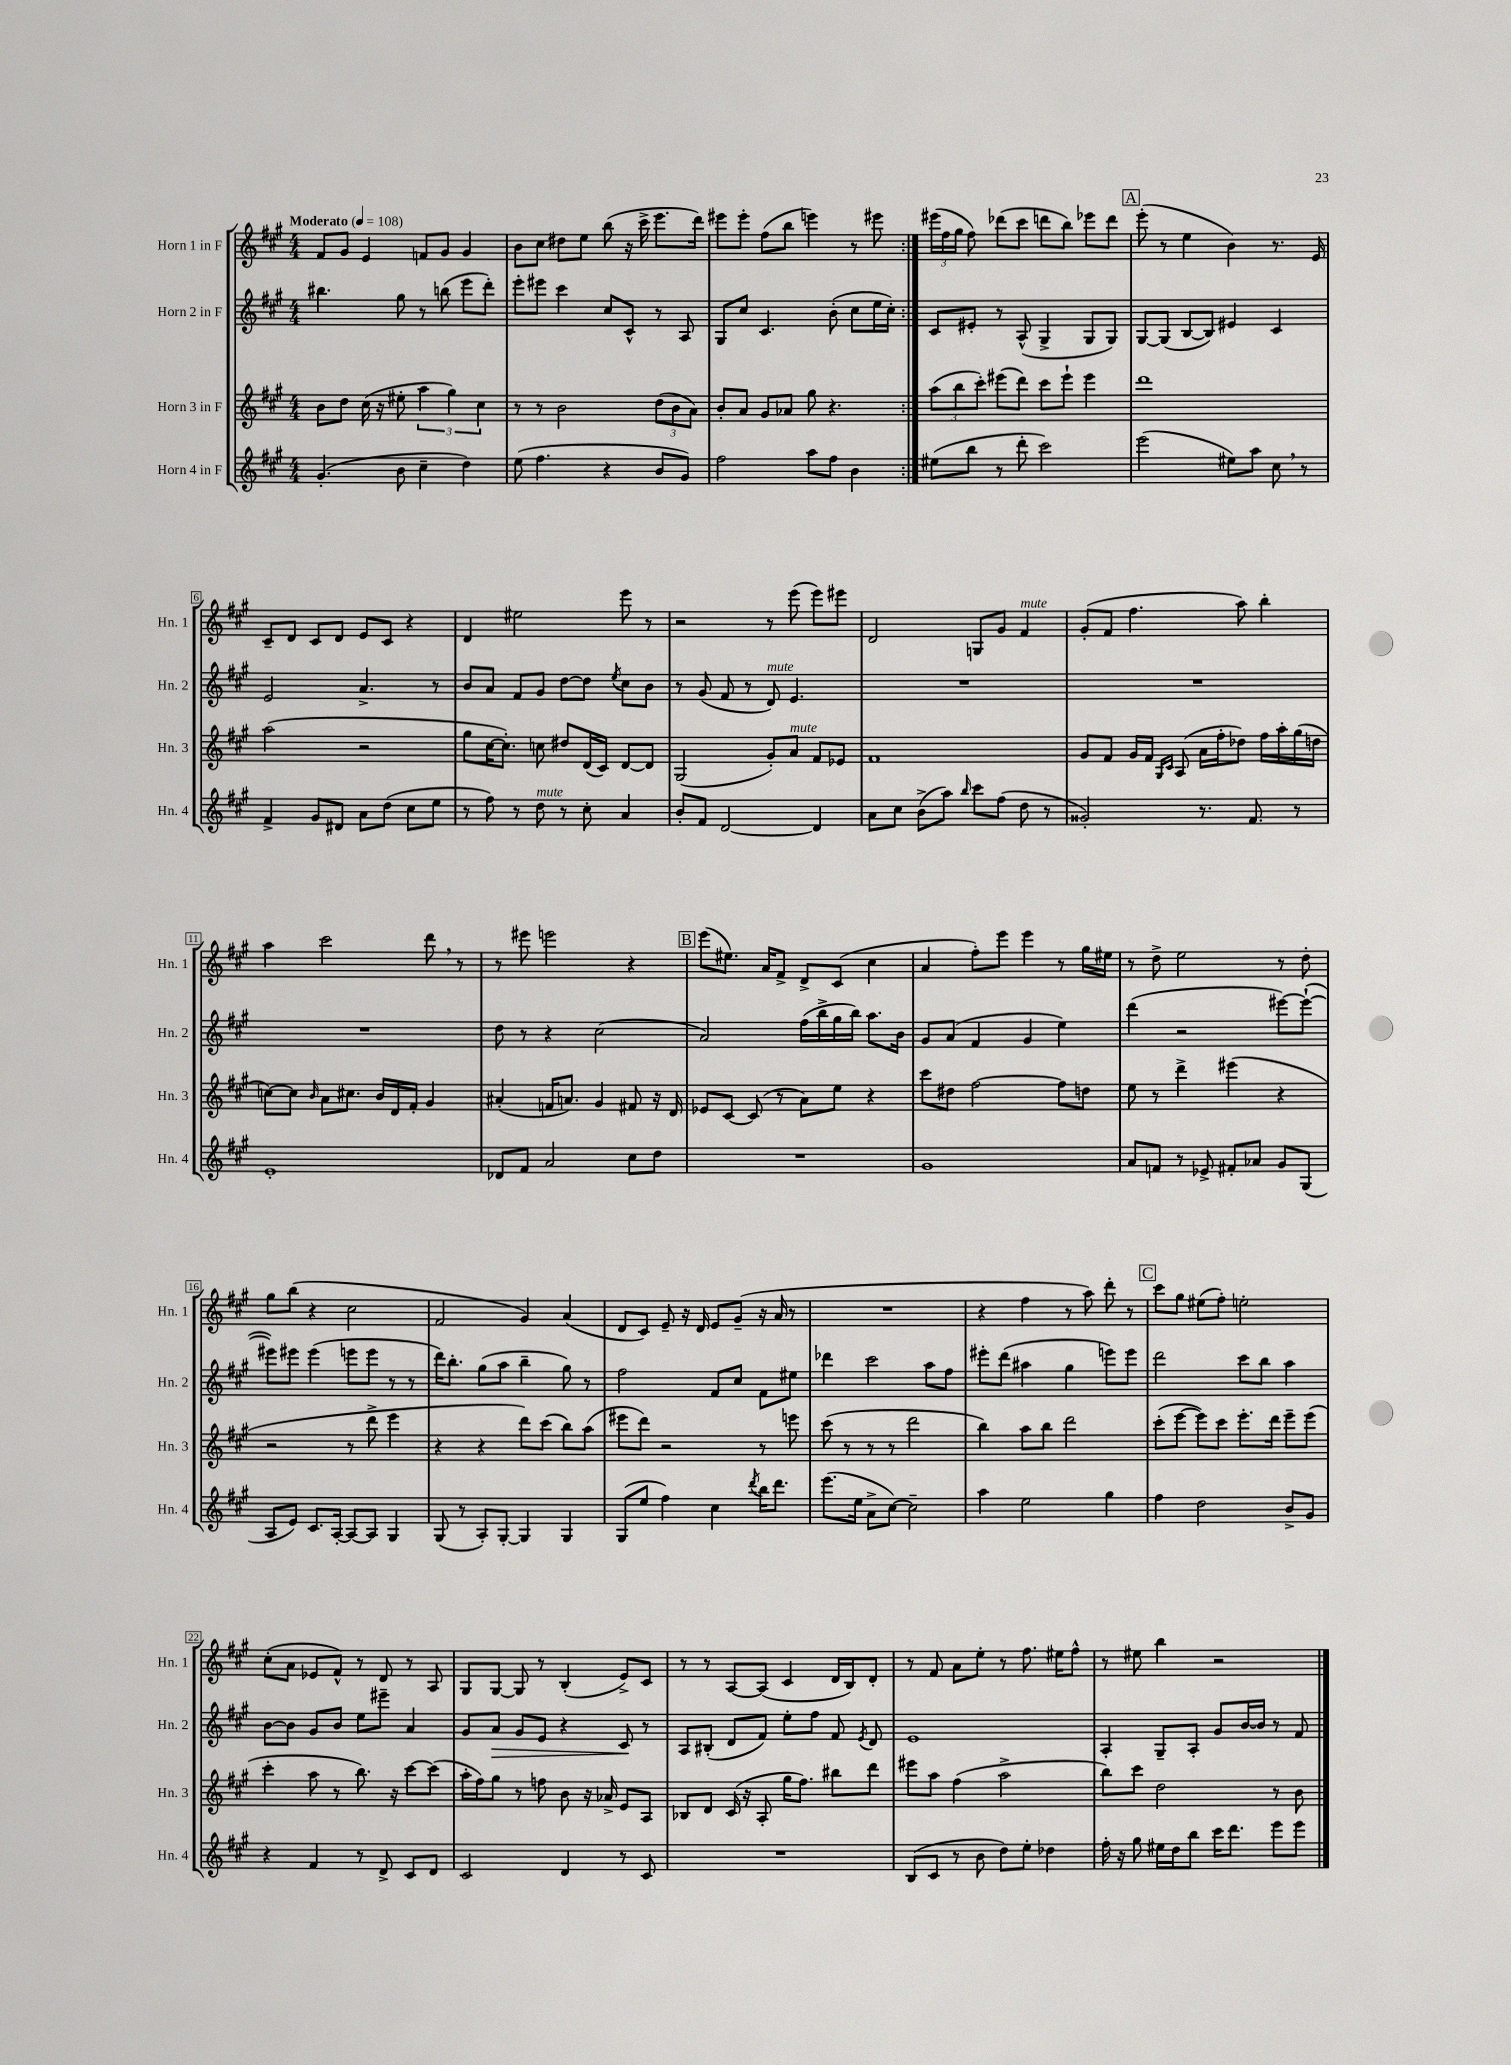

**kern	**kern	**kern	**kern
*staff4	*staff3	*staff2	*staff1
*clefG2	*clefG2	*clefG2	*clefG2
*k[f#c#g#]	*k[f#c#g#]	*k[f#c#g#]	*k[f#c#g#]
*M4/4	*M4/4	*M4/4	*M4/4
*MM108	*MM108	*MM108	*MM108
(4.g#'	8b	4.bb#	8f#
.	8dd	.	8g#
.	(16cc#	.	4e
.	16r	.	.
8b	8ee#'	8gg#	.
4cc#~	6aa	8r	8f
.	.	(8bb	8g#
.	6gg#)	.	.
4dd)	.	8eee	4g#
.	6cc#	.	.
.	.	8ddd')	.
=	=	=	=
(8ee	8r	8eee'	8b
4.ff#	8r	8eee#	8cc#
.	2b	4ccc#	8dd#
.	.	.	8ee
4r	.	8cc#	(8bb
.	.	8c#^^	16r
.	.	.	16ccc#^
8b	(12dd	8r	8.eee
.	12b	.	.
8g#)	.	8A	.
.	12a)	.	.
.	.	.	16ddd)
=	=	=	=
2ff#	8b'	8G#	8eee#
.	8a	8cc#	8eee#'
.	8g#	4.c#	(8ff#
.	8a-	.	8bb
8aa	8gg#	.	4eee)
8ff#	4.r	(8b'	.
4b	.	8cc#	8r
.	.	16ee	8eee#
.	.	16cc#')	.
=:|!	=:|!	=:|!	=:|!
(8ee#	(12aa	8c#	(24eee#
.	.	.	24ff#
.	12bb	.	24gg#
8bb	.	8e#'	8ff#)
.	12ccc#')	.	.
8r	(8eee#	8r	(8ddd-
8ddd'	8ddd)	(8A^^	8ccc#
2ccc#)	8ccc#	4G#^	8ddd
.	8eee#`	.	8bb)
.	4eee#	8G#	8eee-
.	.	8G#)	8ddd
=	=	=	=
(2eee	1ddd	[8G#	(8eee'
.	.	(8G#]	8r
.	.	[8B	4ee
.	.	8B])	.
8ee#)	.	4e#	4b)
8aa	.	.	.
8cc#	.	4c#	8.r
8r	.	.	.
.	.	.	16e
=	=	=	=
4f#^	(2aa	2e	8c#~
.	.	.	8d
8g#	.	.	8c#
8d#	.	.	8d
8a	2r	4.a^	8e
(8dd	.	.	8c#
8cc#	.	.	4r
8ee	.	8r	.
=	=	=	=
8r	8gg#	8b	4d
8ff#)	[16cc#	8a	.
.	8.cc#'])	.	.
8r	.	8f#	2ee#
8dd	8cc	8g#	.
8r	8dd#	[8dd	.
8cc#'	(16d	8dd]	.
.	16c#)	.	.
.	.	8qee	.
4a	[8d	8cc#	8eee
.	8d]	8b	8r
=	=	=	=
8b'	(2G#	8r	2r
8f#	.	(8g#	.
[2d	.	8f#	.
.	.	8r	.
.	8g#')	8d)	8r
.	8a	4.e	(8eee
4d]	8f#	.	8eee)
.	8e-	.	8eee#
=	=	=	=
8a	1f#	1r	2d
8cc#	.	.	.
(8b^	.	.	.
8aa)	.	.	.
16qqbb	.	.	.
8ccc#	.	.	8G
(8ff#	.	.	8g#
8dd	.	.	4f#
8r	.	.	.
=	=	=	=
2g##')	8g#	1r	(8g#'
.	8f#	.	8f#
.	16g#	.	4.ff#
.	16f#	.	.
.	16qqG#	.	.
.	16qqc#	.	.
.	(8A	.	.
8.r	16a	.	.
.	16ff#'	.	.
.	8dd-)	.	8aa)
8.f#	.	.	.
.	16ff#	.	4bb'
.	16aa'	.	.
8r	(16gg#	.	.
.	16dd	.	.
=	=	=	=
1e'	[8cc)	1r	4aa
.	8cc]	.	.
.	16qqb	.	.
.	8a	.	2ccc#
.	8.cc#	.	.
.	16b	.	.
.	16d	.	.
.	16f#'	.	.
.	4g#	.	8ddd
.	.	.	8r
=	=	=	=
8d-	(4a#'	8dd	8r
8f#	.	8r	8eee#
2a	16f	4r	2eee
.	8.a)	.	.
.	4g#	(2cc#	.
8cc#	8f#	.	4r
8dd	16r	.	.
.	16d	.	.
=	=	=	=
1r	8e-	2a)	(8eee
.	[8c#	.	8.ee#)
.	(8c#]	.	.
.	.	.	16a
.	8r	.	8f#^
.	8a)	(16ff#	8d^
.	.	16bb^	.
.	8ee	16gg#	(8c#
.	.	16bb)	.
.	4r	8.aa	4cc#
.	.	16b	.
=	=	=	=
1g#	8ccc#	8g#	4a
.	8dd#	(8a	.
.	[2ff#	4f#	8ff#')
.	.	.	8eee
.	.	4g#	4eee
.	8ff#]	4ee)	8r
.	8dd	.	16gg#
.	.	.	16ee#
=	=	=	=
8a	8ee	(4ddd	8r
8f	8r	.	8dd^
8r	4ddd^	2r	2ee
8e-^	.	.	.
8f#'	(4eee#	.	.
8a-	.	.	.
8g#	4r	[8eee#)	8r
(8G#	.	(8eee#`_	8dd'
=	=	=	=
8A	2r	8eee#])	8gg#
8e)	.	8eee#	(8bb
8.c#	.	(4eee#	4r
[16A'	.	.	.
8A_	8r	8eee	2cc#
8A]	8ddd^	8eee	.
4G#	4eee	8r	.
.	.	8r	.
=	=	=	=
(8G#	4r	16ddd)	2f#
.	.	8.bb'	.
8r	.	.	.
8A')	4r	(8gg#	.
[8G#'	.	8aa	.
4G#]	8ddd)	4bb~	4g#)
.	(8ccc#	.	.
4G#	8bb)	8gg#)	(4a
.	(8aa	8r	.
=	=	=	=
(8G#	8eee#	2ff#	8d
8ee	8ddd)	.	8c#)
4ff#)	2r	.	8e~
.	.	.	16r
.	.	.	16d
4cc#	.	8f#	8e
.	.	8cc#	(8g#~
8qddd	.	.	.
16bb	8r	8f#	16r
8.ddd	.	.	16a
.	8eee	8ee#	8r
=	=	=	=
(8.eee	(8ccc#	4ddd-	1r
.	8r	.	.
16ee	.	.	.
8a^	8r	2ccc#	.
[8cc#)	8r	.	.
2cc#~]	2ddd	.	.
.	.	8aa	.
.	.	8ff#	.
=	=	=	=
4aa	4bb)	8eee#'	4r
.	.	(8ddd	.
2ee	8aa	4aa#	4ff#
.	8bb	.	.
.	2ddd	4gg#	8r
.	.	.	8aa)
4gg#	.	8eee)	8ddd'
.	.	8eee	8r
=	=	=	=
4ff#	(8ccc#'	2ddd	8ccc#
.	[8eee	.	8gg#
2dd	8eee])	.	(8ee#
.	8ccc#	.	8ff#')
.	8.eee'	8ccc#	2ee'
.	.	8bb	.
.	16ddd	.	.
8b^	8eee~	4aa	.
8g#	(8eee	.	.
=	=	=	=
4r	4ccc#'	[8b	(8cc#'
.	.	8b]	8a
4f#	8aa	8g#	8e-
.	8r	8b	8f#^^)
8r	8.bb)	8ee	8r
8d^	.	8eee#~	8d
.	16r	.	.
8c#	[8ccc#	4a	8r
8d	(8ccc#]	.	8A
=	=	=	=
2c#	16aa'	8g#	8G#
.	16ff#)	.	.
.	8gg#	8a	[8G#
.	8r	8g#	8G#]
.	8ff	8e	8r
4d	8b	4r	(4B'
.	16r	.	.
.	16a-^	.	.
8r	8e	8c#	8e^)
8c#	8A	8r	8c#
=	=	=	=
1r	8B-	8A	8r
.	8d	(8B#'	8r
.	(16c#	8d	[8A
.	16r	.	.
.	8A'	8f#)	(8A]
.	16gg#	8ee'	4c#
.	8.ff#)	.	.
.	.	8ff#	.
.	8bb#	8f#	16d
.	.	.	16B)
.	.	8qe	.
.	8ddd	8d	8d'
=	=	=	=
(8B	8eee#	1e	8r
8c#	8aa	.	8f#
8r	(4ff#	.	8a
8b	.	.	8ee'
8dd)	2aa^	.	8r
8ee'	.	.	8.ff#
4dd-	.	.	.
.	.	.	16ee#
.	.	.	8ff#^^
=	=	=	=
16ff#'	8bb)	4A'	8r
16r	.	.	.
8gg#	8ccc#	.	8ee#
16ee#	2dd	8G#~	4bb
16dd	.	.	.
8bb	.	8A'	.
16ccc#	.	8g#	2r
8.ddd	.	.	.
.	.	[16b	.
.	.	16b]	.
8eee	8r	8r	.
8eee	8b	8f#	.
==	==	==	==
*-	*-	*-	*-
